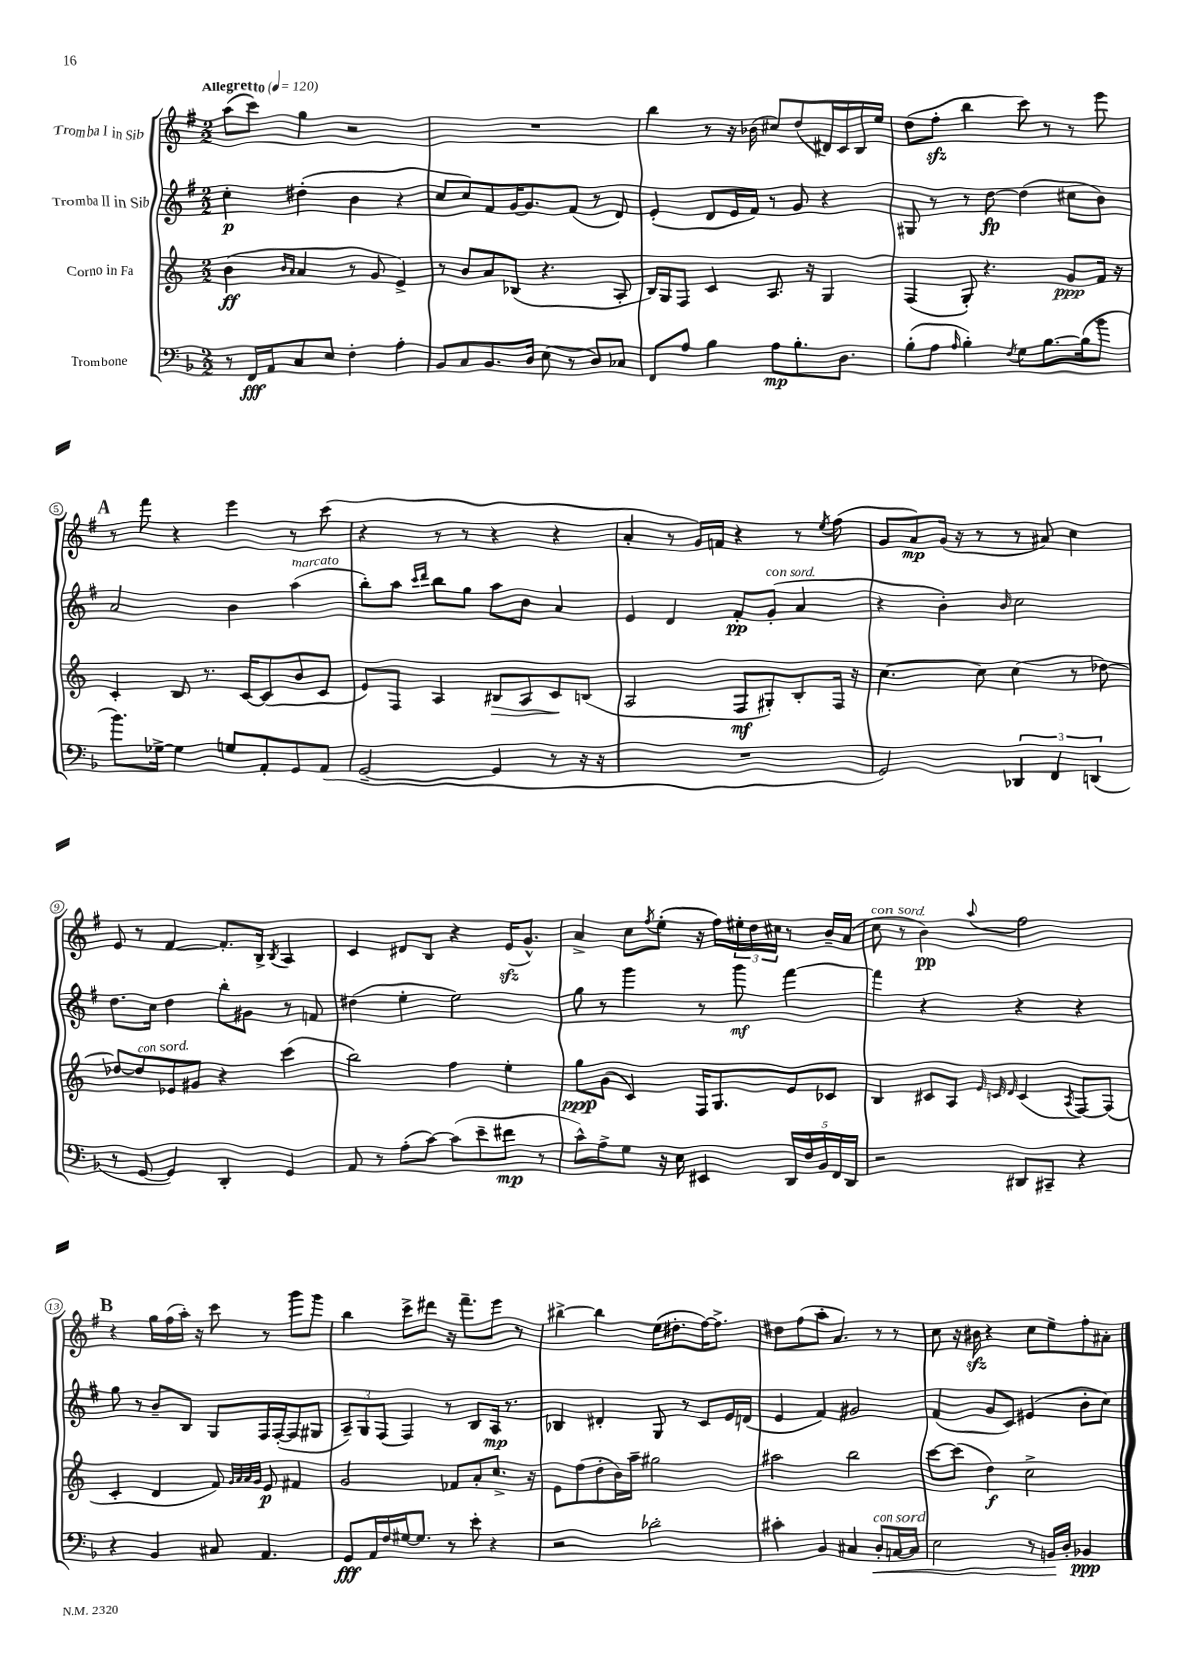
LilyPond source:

<<
\new StaffGroup <<
\new Staff = "s0" \with { instrumentName = "Tromba I in Sib" } {
    \clef treble \key g \major \numericTimeSignature \time 2/2 \tempo "Allegretto" 4 = 120
    a''8( c'''8) g''4 r2 |
    R1 |
    b''4 r8 r16 bes'16( cis''8) d''8( dis'16) c'16 b16 e''16 |
    d''8( fis''8-.\sfz b''4 c'''8) r8 r8 e'''8 |
    \mark \markup { \bold "A" } r8 fis'''8 r4 e'''4 r8 c'''8( |
    r4 r8 r8 r4 r4 |
    a'4-. r8 g'16) f'16 r4 r8 \acciaccatura { e''8 } fis''8( |
    g'8 a'8\mp) g'16( r16 r8 r8 ais'8) c''4 |
    e'8 r8 fis'4~ fis'8.-. b16-> \acciaccatura { b8 } a4 |
    c'4 dis'8 b8 r4 e'16\sfz( g'8.-^) |
    a'4-> c''8 \acciaccatura { fis''8 } e''8-.( r16 fis''16) \tuplet 3/2 { eis''16-. d''16 cis''16 } r8 b'16-- a'16( |
    c''8^\markup { \italic "con sord." } r8 b'4\pp) \appoggiatura { a''8 } fis''2 |
    \mark \markup { \bold "B" } r4 g''16 fis''16( a''16-.) r16 c'''8 r8 g'''8 g'''8 |
    b''4 c'''8-> dis'''8 r16 fis'''8.-- e'''8 r8 |
    bis''4~-> bis''4 e''16( dis''8.-. fis''16~) fis''8.-> |
    dis''8 fis''8( a''8-. a'4.) r8 r8 |
    c''8 r16 bis'16\sfz r4 c''8 e''8-- fis''8-. ais'8-. \bar "|." |
}
\new Staff = "s1" \with { instrumentName = "Tromba II in Sib" } {
    \clef treble \key g \major \numericTimeSignature \time 2/2
    c''4-.\p dis''4-.( b'4 r4 |
    c''8 c''8) fis'8 g'16~ g'8. fis'8( r8 d'8) |
    e'4-.( d'8 e'16 fis'16) r8 g'8 r4 |
    gis8 r8 r8 d''8~\fp d''4( cis''8 b'8) |
    \mark \markup { \bold "A" } a'2 b'4 a''4^\markup { \italic "marcato" }( |
    b''8-.) a''8 \grace { c'''16 d'''16 } b''8 g''8 a''8 b'8 a'4 |
    e'4 d'4 fis'8-.\pp g'8-.^\markup { \italic "con sord." }( a'4 |
    r4 b'4-.) \grace { b'16 } c''2 |
    d''8. c''16 d''4 b''8-. gis'8 r8 f'8 |
    dis''4( e''4-. e''2) |
    g''8 r8 g'''4 r8 g'''8\mf fis'''4~ |
    fis'''4 r4 r4 r4 |
    \mark \markup { \bold "B" } g''8 r8 b'8-- b8 g8 fis16 fis16~-.( fis8 gis8 |
    \tuplet 3/2 { a8--) g8 fis8( } fis4) r8 b8 a16\mp r8. |
    bes4 dis'4-. g8 r8 c'8 e'16 d'16( |
    e'4 fis'4) gis'2 |
    fis'4( g'8 c'8) eis'4( b'8-. c''8) \bar "|." |
}
\new Staff = "s2" \with { instrumentName = "Corno in Fa" } {
    \clef treble \key c \major \numericTimeSignature \time 2/2
    b'4\ff( \grace { b'16 a'16 } a'4 r8 g'8 e'4->) |
    r8 b'8 a'8 bes8( r4. a8-. |
    b16) g16 f8 c'4 a8. r16 g4 |
    f4( g8-.) r4. g'8\ppp f'16 r16 |
    \mark \markup { \bold "A" } c'4-. b8 r8. c'16~ c'8( b'8 c'8 |
    e'8) f8 a4 bis8\> a8 c'8\! b8( |
    a2 f8\mf gis8-.) b8-. f16 r16 |
    c''4.~ c''8 c''4( r8 des''8~) |
    des''8~ des''8^\markup { \italic "con sord." } ees'8 gis'8 r4 c'''4( |
    b''2) f''4 e''4-. |
    g''8\ppp g'8( c'4) f16 g8. e'8 ces'8 |
    b4 cis'8 a8 \grace { e'32 c'32 d'32 } c'4( \acciaccatura { a8 } f8~) f8( |
    \mark \markup { \bold "B" } c'4-. d'4 f'8) \grace { g'32 a'32 a'32 g'32 } e'8\p fis'4 |
    g'2 fes'8 a'8-. c''8.-> r16 |
    e'8 f''8( d''8-. b'16) a''16-- gis''2 |
    ais''2 b''2 |
    c'''8~ c'''8( d''4\f) c''2-> \bar "|." |
}
\new Staff = "s3" \with { instrumentName = "Trombone" } {
    \clef bass \key f \major \numericTimeSignature \time 2/2
    r8 f,16\fff a,16 c8 e8 f4-. a4-. |
    bes,8 c8 bes,8. d16 e8( r8 d8) ces8 |
    f,8 a8 bes4 a8\mp bes8.-. d8. |
    bes8-.( a8 \grace { a16 } bes4-.) \acciaccatura { f8 } g8 bes8.~ bes16( bes'8 |
    \mark \markup { \bold "A" } bes'8.) ges16~-> ges4 g8 a,8-. g,8 a,8( |
    g,2~-- g,4 r8 r16 r16 |
    R1 |
    g,2) \tuplet 3/2 { des,4 f,4 d,4( } |
    r8 g,8~ g,4) d,4-. g,4 |
    a,8 r8 a8-.( c'8~) c'8( e'8-- fis'8\mp r8 |
    c'8-^) a8-> g8 r16 e16 eis,4 \tuplet 5/4 { d,16 f16 bes,16 f,16 d,16 } |
    r2 dis,8 cis,8-- r4 |
    \mark \markup { \bold "B" } r4 bes,4 cis8 a,4. |
    g,8\fff a,16 f16 gis16~ gis8. r8 e'8-. r4 |
    r2 des'2-. |
    cis'4-. bes,4 cis4 d8-.\<^\markup { \italic "con sord." } c16~ c16 |
    e2 r8 b,16\! d16-. bes,4\ppp \bar "|." |
}
>>
>>
\layout { \context { \Score \override BarNumber.stencil = #(make-stencil-circler 0.1 0.3 ly:text-interface::print) } }
